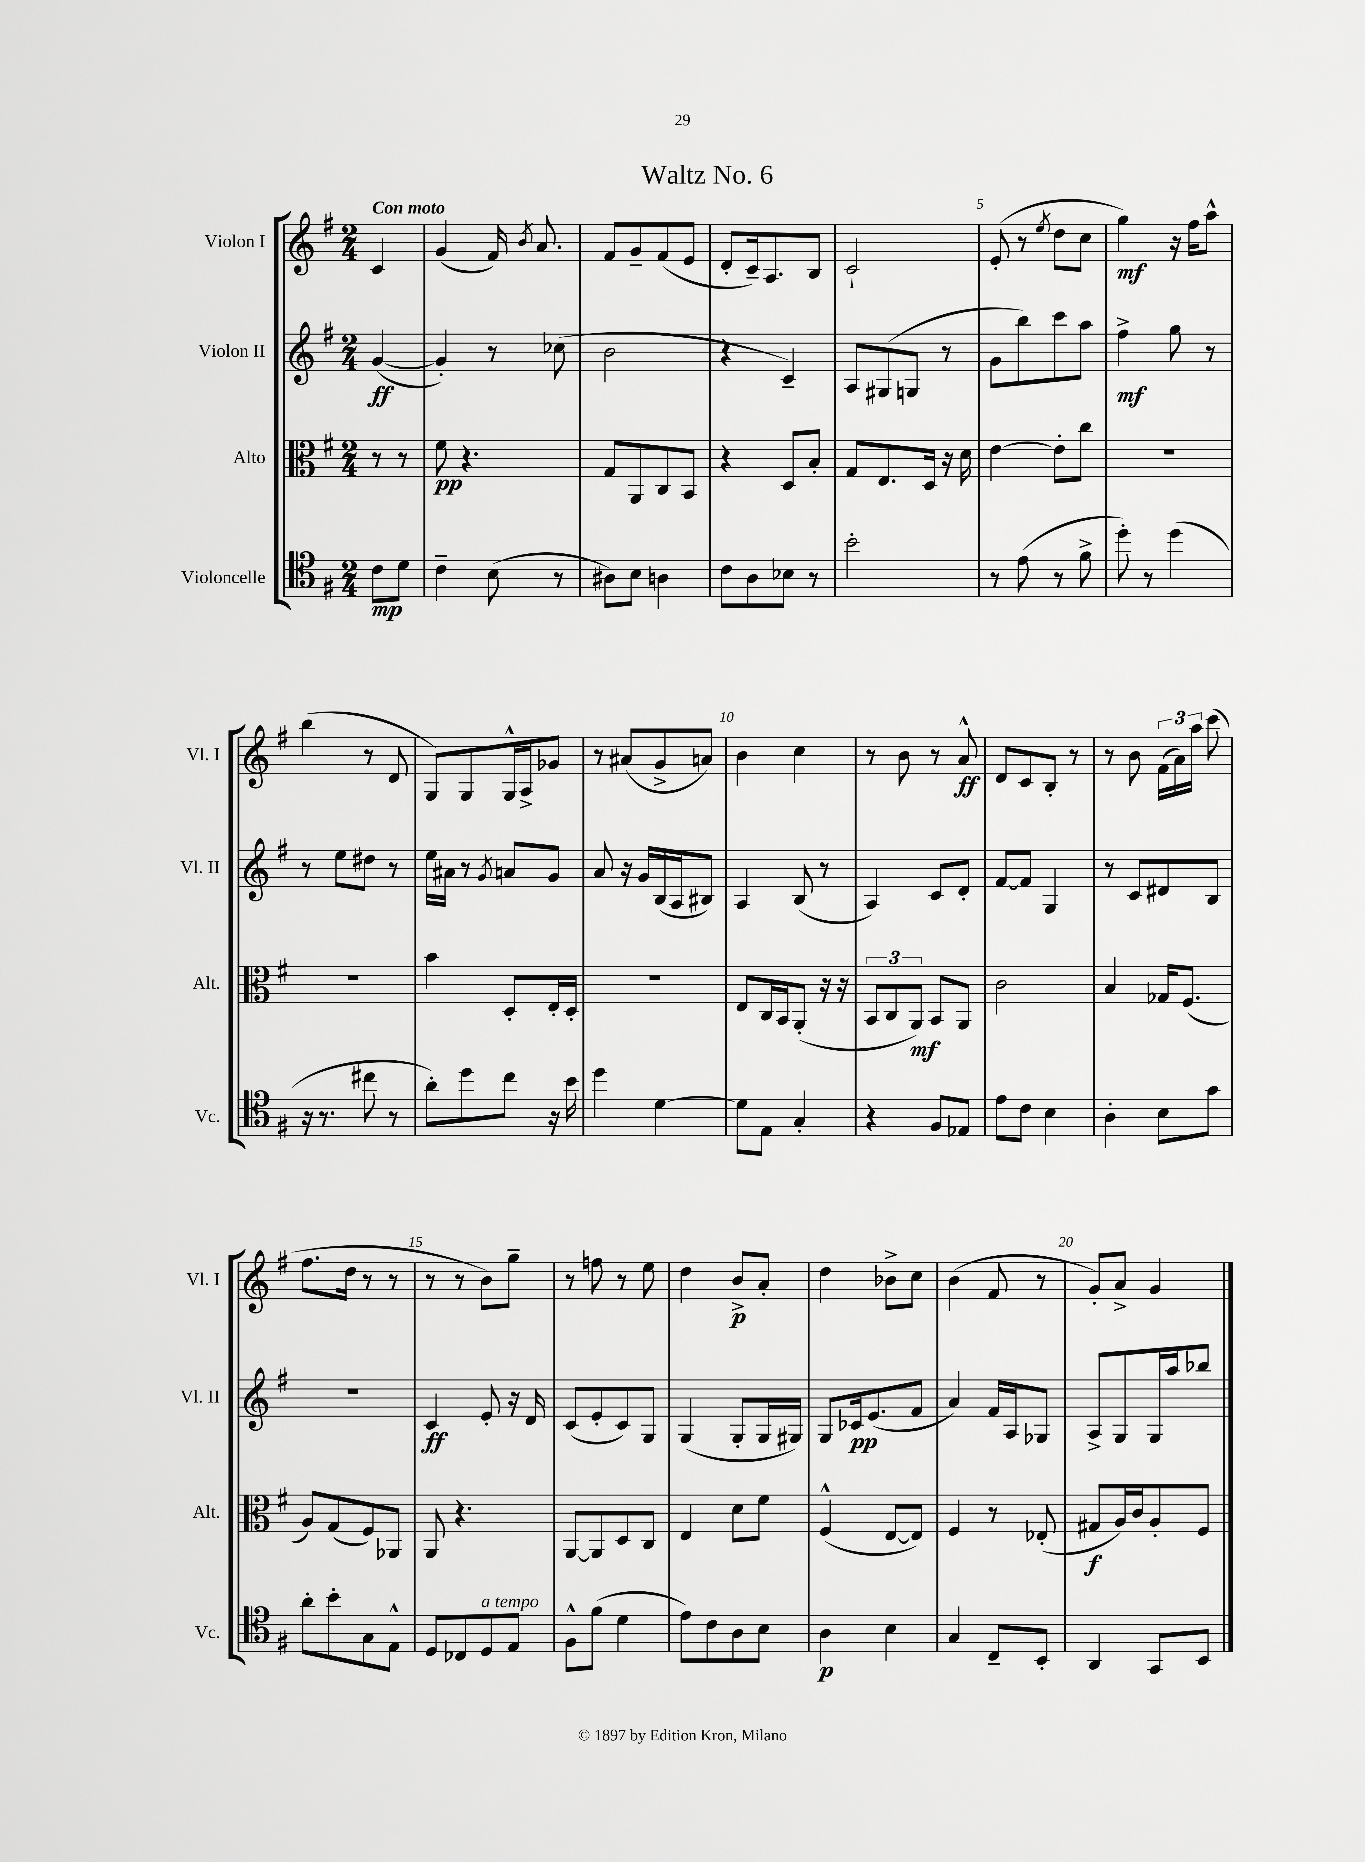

**kern	**dynam	**kern	**dynam	**kern	**dynam	**kern	**dynam
*part4	*part4	*part3	*part3	*part2	*part2	*part1	*part1
*staff4	*staff4	*staff3	*staff3	*staff2	*staff2	*staff1	*staff1
*I"Violoncelle	*	*I"Alto	*	*I"Violon II	*	*I"Violon I	*
*I'Vc.	*	*I'Alt.	*	*I'Vl. II	*	*I'Vl. I	*
*clefC4	*	*clefC3	*	*clefG2	*	*clefG2	*
*k[f#]	*	*k[f#]	*	*k[f#]	*	*k[f#]	*
*M2/4	*	*M2/4	*	*M2/4	*	*M2/4	*
=	=	=	=	=	=	=	=
!	!	!	!	!	!	!LO:TX:a:B:t=Con moto	!
8c\L	mp	8r	.	([4g/	ff	4c/	.
8d\J	.	8r	.	.	.	.	.
=1	=1	=1	=1	=1	=1	=1	=1
4c~\	.	8f#\	pp	4g'/])	.	(4g/	.
.	.	4.r	.	.	.	.	.
(8B\	.	.	.	8r	.	16f#/)	.
.	.	.	.	.	.	8qb/	.
.	.	.	.	.	.	8.a/	.
8r	.	.	.	(8cc-X\	.	.	.
=2	=2	=2	=2	=2	=2	=2	=2
8A#X\L)	.	8G/L	.	2b\	.	8f#/L	.
8B\J	.	8AA/	.	.	.	8g~/	.
4An\	.	8C/	.	.	.	(8f#/	.
.	.	8BB/J	.	.	.	8e/J	.
=3	=3	=3	=3	=3	=3	=3	=3
8c\L	.	4r	.	4r	.	8d'/L	.
8A\	.	.	.	.	.	16c~/k)	.
.	.	.	.	.	.	8.A/	.
8B-X\J	.	8D/L	.	4c~/)	.	.	.
8r	.	8B'/J	.	.	.	8B/J	.
=4	=4	=4	=4	=4	=4	=4	=4
2b'\	.	8G/L	.	8A/L	.	2c`/	.
.	.	8.E/	.	(8G#X/	.	.	.
.	.	.	.	8Gn/J	.	.	.
.	.	16D/Jk	.	.	.	.	.
.	.	16r	.	8r	.	.	.
.	.	16d\	.	.	.	.	.
=5	=5	=5	=5	=5	=5	=5	=5
8r	.	[4e\	.	8g\L	.	(8e'/	.
(8e\	.	.	.	8bb\)	.	8r	.
.	.	.	.	.	.	8qee/	.
8r	.	8e'\L]	.	8ccc\	.	8dd\L	.
8f#^\	.	8cc\J	.	8aa\J	.	8cc\J	.
=6	=6	=6	=6	=6	=6	=6	=6
8dd'\)	.	2r	.	4ff#^\	mf	4gg\)	mf
8r	.	.	.	.	.	.	.
(4dd\	.	.	.	8gg\	.	16r	.
.	.	.	.	.	.	16ff#\KL	.
.	.	.	.	8r	.	8aa^^\J	.
!!LO:LB:g=z
=7	=7	=7	=7	=7	=7	=7	=7
16r	.	2r	.	8r	.	(4bb\	.
8.r	.	.	.	.	.	.	.
.	.	.	.	8ee\L	.	.	.
8cc#X\	.	.	.	8dd#X\J	.	8r	.
8r	.	.	.	8r	.	8d/	.
=8	=8	=8	=8	=8	=8	=8	=8
8a'\L)	.	4b\	.	16ee\LL	.	8G/L)	.
.	.	.	.	16a#X\JJ	.	.	.
8dd\	.	.	.	8r	.	8G/	.
.	.	.	.	8qg/	.	.	.
8cc\J	.	8D'/L	.	8an/L	.	16G^^/L	.
.	.	.	.	.	.	16A^/J	.
16r	.	16E'/L	.	8g/J	.	8g-X/J	.
16b\	.	16D'/JJ	.	.	.	.	.
=9	=9	=9	=9	=9	=9	=9	=9
4dd\	.	2r	.	8a/	.	8r	.
.	.	.	.	16r	.	(8a#X/L	.
.	.	.	.	16g/LL	.	.	.
[4d\	.	.	.	(16B/	.	8g^/	.
.	.	.	.	16A/J	.	.	.
.	.	.	.	8B#X/J)	.	8an/J)	.
=10	=10	=10	=10	=10	=10	=10	=10
8d\L]	.	8E/L	.	4A/	.	4b\	.
8E\J	.	16C/L	.	.	.	.	.
.	.	16BB/J	.	.	.	.	.
4G'/	.	(8AA'/J	.	(8B/	.	4cc\	.
.	.	16r	.	8r	.	.	.
.	.	16r	.	.	.	.	.
=11	=11	=11	=11	=11	=11	=11	=11
4r	.	12BB/L	.	4A/)	.	8r	.
.	.	12C/	.	.	.	.	.
.	.	.	.	.	.	8b\	.
.	.	12AA/J)	mf	.	.	.	.
8F#/L	.	8BB/L	.	8c/L	.	8r	.
8E-X/J	.	8AA/J	.	8d'/J	.	8a^^/	ff
=12	=12	=12	=12	=12	=12	=12	=12
8e\L	.	2c\	.	[8f#/L	.	8d/L	.
8c\J	.	.	.	8f#/J]	.	8c/	.
4B\	.	.	.	4G/	.	8B'/J	.
.	.	.	.	.	.	8r	.
=13	=13	=13	=13	=13	=13	=13	=13
4A'\	.	4B/	.	8r	.	8r	.
.	.	.	.	8c/L	.	8b\	.
8B\L	.	16G-X/KL	.	8d#X/	.	(24f#\LL	.
.	.	.	.	.	.	24a\)	.
.	.	(8.F#/J	.	.	.	.	.
.	.	.	.	.	.	24aa\JJ	.
8g\J	.	.	.	8B/J	.	(8ccc\	.
!!LO:LB:g=z
=14	=14	=14	=14	=14	=14	=14	=14
8a'\L	.	8A/L)	.	2r	.	8.ff#\L	.
8b'\	.	(8G/	.	.	.	.	.
.	.	.	.	.	.	16dd\Jk	.
8G\	.	8F#/)	.	.	.	8r	.
8E^^\J	.	8AA-X/J	.	.	.	8r	.
=15	=15	=15	=15	=15	=15	=15	=15
8D/L	.	8AA/	.	4c/	ff	8r	.
8C-X/	.	4.r	.	.	.	8r	.
!LO:TX:a:i:t=a tempo	!	!	!	!	!	!	!
8D/	.	.	.	8e'/	.	8b\L)	.
8E/J	.	.	.	16r	.	8gg~\J	.
.	.	.	.	16d/	.	.	.
=16	=16	=16	=16	=16	=16	=16	=16
8F#^^\L	.	[8AA/L	.	(8c/L	.	8r	.
(8f#\J	.	8AA/]	.	8e'/	.	8ffn\	.
4d\	.	8D/	.	8c/)	.	8r	.
.	.	8C/J	.	8G/J	.	8ee\	.
=17	=17	=17	=17	=17	=17	=17	=17
8e\L)	.	4E/	.	(4G/	.	4dd\	.
8c\	.	.	.	.	.	.	.
8A\	.	8d\L	.	8G'/L	.	8b^/L	p
8B\J	.	8f#\J	.	16G/L	.	8a'/J	.
.	.	.	.	16G#X/JJ)	.	.	.
=18	=18	=18	=18	=18	=18	=18	=18
4A\	p	(4F#^^/	.	8G/L	.	4dd\	.
.	.	.	.	16c-X/k	pp	.	.
.	.	.	.	(8.e/	.	.	.
4B\	.	[8E/L	.	.	.	8b-X^\L	.
.	.	8E/J])	.	8f#/J	.	8cc\J	.
=19	=19	=19	=19	=19	=19	=19	=19
4G/	.	4F#/	.	4a/)	.	(4b\	.
8C~/L	.	8r	.	16f#/LL	.	8f#/	.
.	.	.	.	16A/J	.	.	.
8BB'/J	.	(8E-X'/	.	8G-X/J	.	8r	.
=20	=20	=20	=20	=20	=20	=20	=20
4AA/	.	8G#X/L	f	8A^/L	.	8g'/L)	.
.	.	16A/L)	.	8G/	.	8a^/J	.
.	.	16c/J	.	.	.	.	.
8GG/L	.	8A'/	.	16G/L	.	4g/	.
.	.	.	.	16aa/J	.	.	.
8BB/J	.	8F#/J	.	8bb-X/J	.	.	.
==	==	==	==	==	==	==	==
*-	*-	*-	*-	*-	*-	*-	*-
